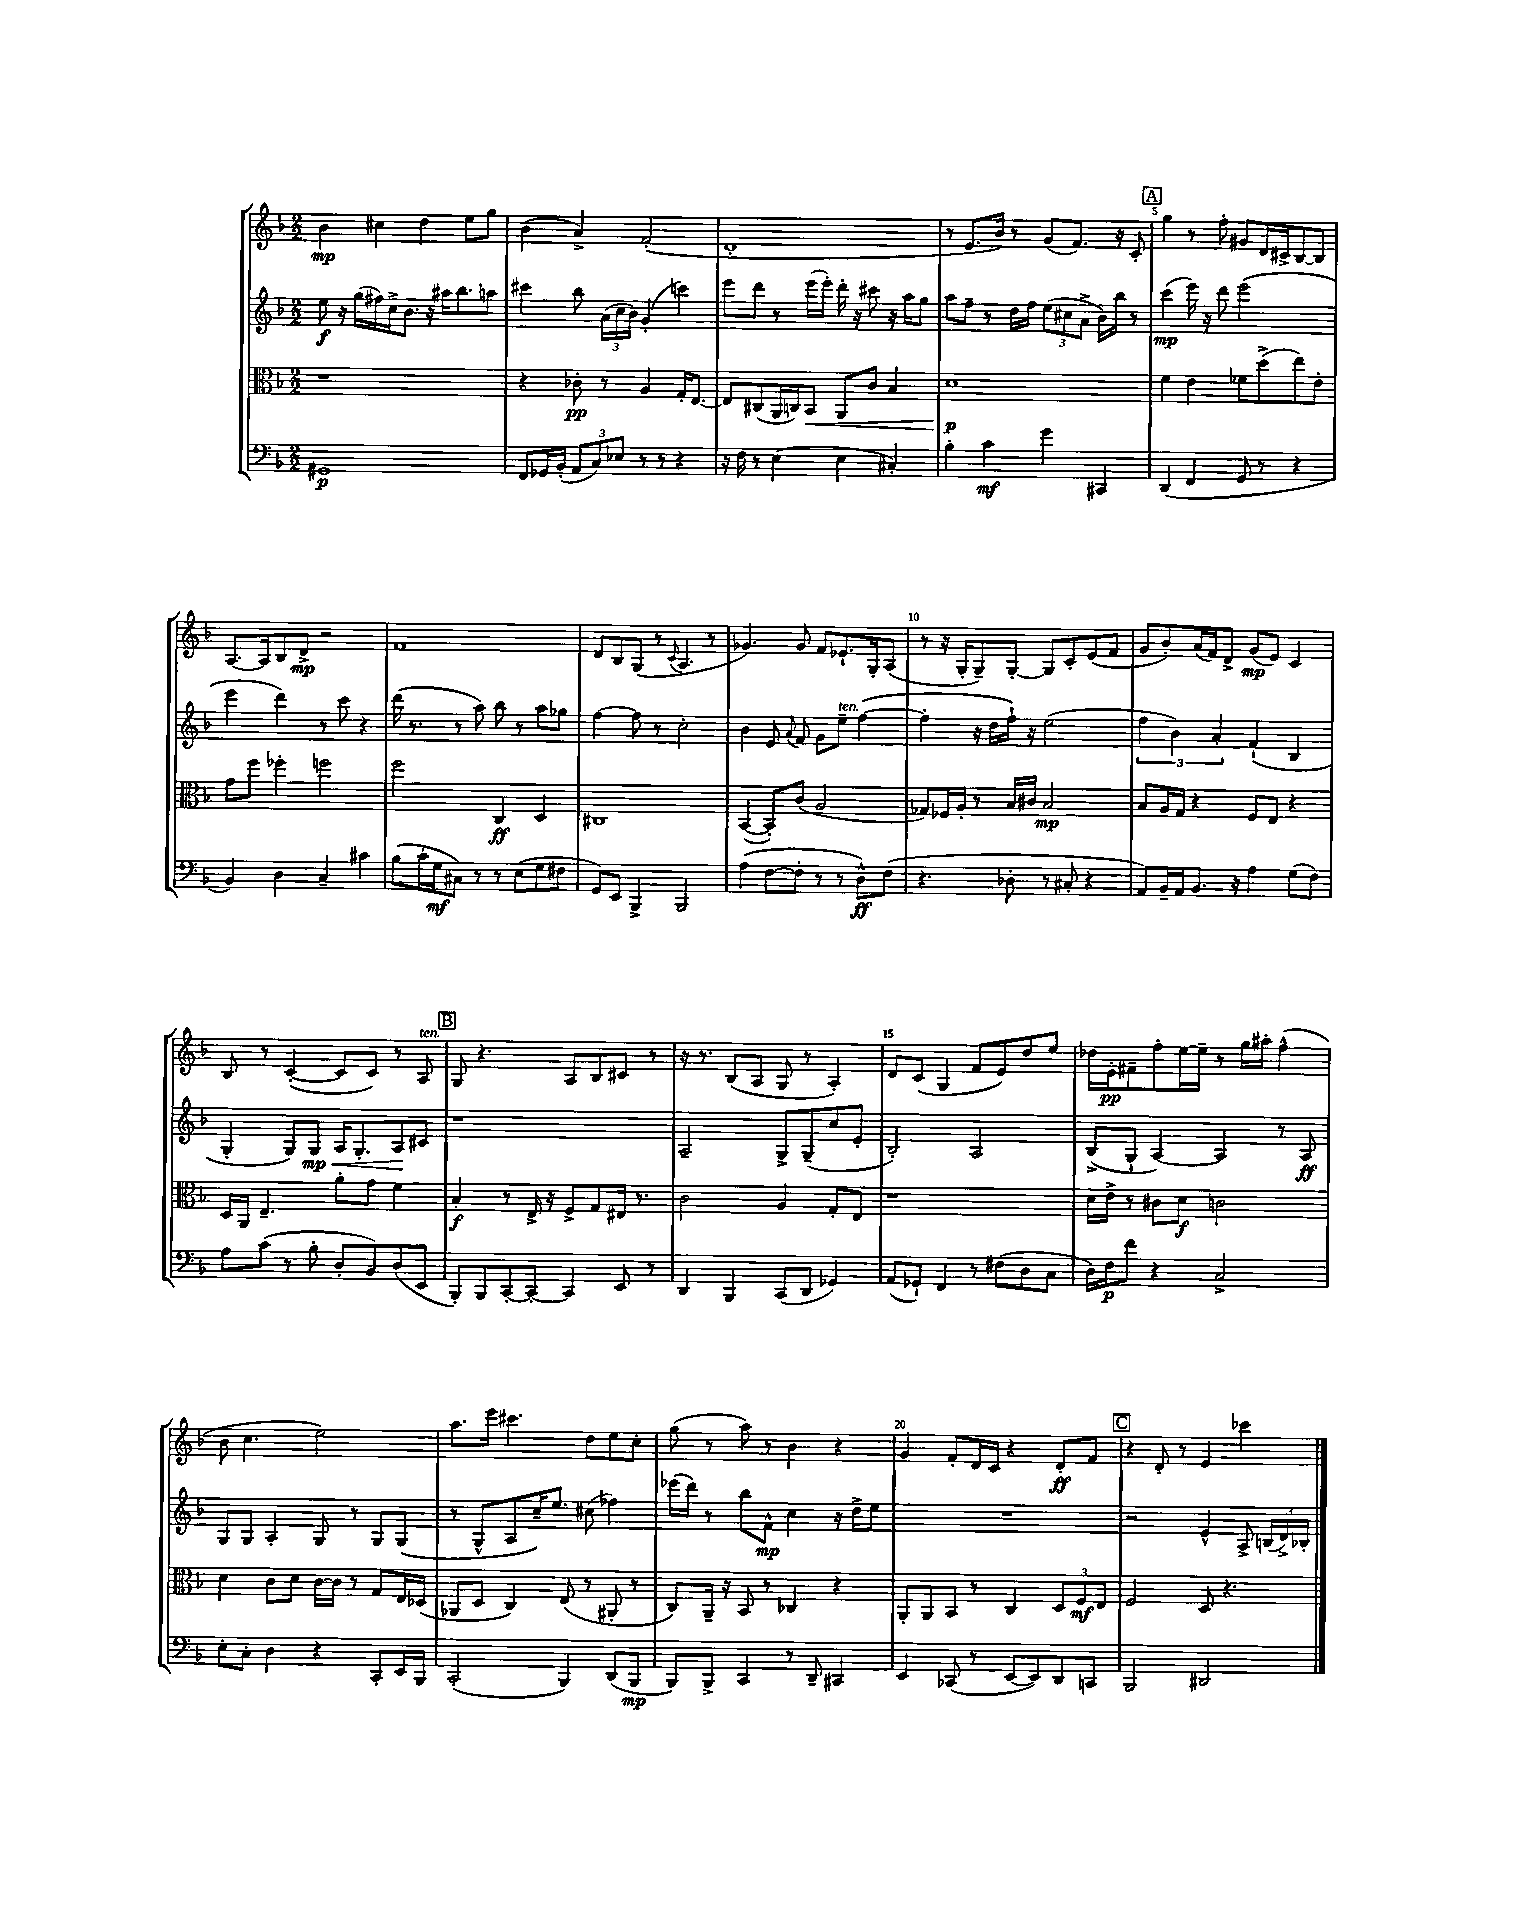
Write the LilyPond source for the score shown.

<<
\new StaffGroup <<
\new Staff = "s0" {
    \clef treble \key f \major \numericTimeSignature \time 2/2
    \autoBeamOff bes'4\mp cis''4 d''4 e''8[ g''8] |
    bes'4( a'4->) f'2-.( |
    d'1-. |
    r8 e'8.[ bes'16]) r8 g'8[( f'8.]) r16 c'8-. |
    \mark \markup { \box "A" } g''4 r8 f''8-. gis'8[ d'16 cis'16-> bes8~ bes8] |
    a8.[~ a16 bes8 d'8]->\mp r2 |
    f'1 |
    d'8[ bes8 g8]( r8 \appoggiatura { c'8 } a4. r8 |
    ges'4.) ges'8 f'8[ ees'8.-! g16-. a8]( |
    r8 r16 g16[-. g8--) g8]~-. g8[ c'8-. e'8( f'8] |
    g'8[ bes'8-.) a'16( f'16) d'8]-> g'8[\mp( e'8]) c'4 |
    bes8 r8 c'4~-.( c'8[ c'8]) r8 a8^\markup { \italic "ten." } |
    \mark \markup { \box "B" } g8 r4. a8[ bes8 cis'8] r8 |
    r16 r8. bes8[( a8] g8 r8 a4-.) |
    d'8[ c'8]( g4 f'8[ e'8) d''8 e''8] |
    des''16[ e'16-.\pp fis'8-- f''8-. e''16~ e''16]-- r8 g''16[ ais''16]-. f''4-^( |
    bes'8 c''4. e''2) |
    a''8.[ e'''16] cis'''4. d''8[ e''8 c''8]-. |
    g''8( r8 a''8) r8 bes'4 r4 |
    g'4 f'8[-. d'16 c'16] r4 d'8[-.\ff f'8] |
    \mark \markup { \box "C" } r4 d'8-. r8 e'4 ces'''4 \bar "|." |
}
\new Staff = "s1" {
    \clef treble \key f \major \numericTimeSignature \time 2/2
    \autoBeamOff e''8\f r16 g''16[( fis''16) c''16-> bes'8.] r16 ais''16[ bes''8. a''8] |
    cis'''4 bes''8 \tuplet 3/2 { a'16[( c''16 bes'16]) } g'4-.( c'''4) |
    e'''8[ d'''8] r8 e'''16[( e'''16]-.) d'''16-. r16 cis'''8 r16 a''16[ g''8] |
    a''8[ f''8]-- r8 d''16[ f''16] \tuplet 3/2 { e''8[( cis''8 a'8]-> } bes'16[) bes''16] r8 |
    \mark \markup { \box "A" } c'''4\mp( e'''16) r16 d'''8 e'''2( |
    e'''4 d'''4) r8 c'''8 r4 |
    d'''16( r8. r8 a''8) bes''8 r8 a''8[ ges''8] |
    f''4~ f''8 r8 c''2-. |
    bes'4 e'8 \appoggiatura { a'8 } f'8 g'8[ e''8]--^\markup { \italic "ten." } f''4~( |
    f''4-. r16 d''16[ f''16]-!) r16 e''2( |
    \tuplet 3/2 { f''4 bes'4) a'4-. } f'4-!( bes4 |
    g4-. g8[) g8]\mp\< a16[ g8.-. a8\! cis'8] |
    \mark \markup { \box "B" } r1 |
    a2-- g8[-> g8--( c''8 e'8]-. |
    bes2-.) a2 |
    bes8[->( g8]-! a4~) a4 r8 a8\ff |
    g8[ g8] a4-. g8 r8 g8[ g8]( |
    r8 g8[-^ a8 c''16--) e''8.] cis''8( fes''4) |
    ees'''16[( d'''16]) r8 bes''8[ f'8]-^\mp c''4 r16 d''16[-> e''8] |
    R1 |
    \mark \markup { \box "C" } r2 e'4-^ a8-> \tuplet 3/2 { b16[( d'16->) bes16]-. } \bar "|." |
}
\new Staff = "s2" {
    \clef alto \key f \major \numericTimeSignature \time 2/2
    \autoBeamOff r1 |
    r4 ces'8-.\pp r8 a4 g16[-. e8.]~ |
    e8[ cis8( a,16 c16) bes,8]\< a,8[ c'8] bes4 |
    d'1\p\! |
    \mark \markup { \box "A" } f'4 e'4 fes'8[ d''8->( e''8) e'8]-. |
    g'8[ f''8] fes''4-. f''2 |
    f''2 c4\ff d4 |
    cis1 |
    bes,4~( bes,8[-.) c'8]( a2 |
    ges8[) fes16 a16]-. r8 bes16[ cis'16] bes2\mp |
    bes8[ a16 g16] r4 f8[ e8] r4 |
    d16[ a,16] e4.-- a'8[-. g'8] f'4 |
    \mark \markup { \box "B" } bes4-.\f r8 e16-> r16 f8[-> g8 eis16] r8. |
    c'2 a4 g8[-. e8] |
    r1 |
    d'16[ e'16]-> r8 cis'8[ d'8]\f c'2 |
    d'4 c'8[ d'8] c'16[~ c'16] r8 g8[ e16 des16]( |
    aes,8[ d8] c4) e8( r8 ais,8-. r8 |
    c8[) a,16]-- r16 bes,8 r8 ces4 r4 |
    a,8[-. a,8 bes,8] r8 c4 \tuplet 3/2 { d8[ f8\mf e8] } |
    \mark \markup { \box "C" } f2 d8 r4. \bar "|." |
}
\new Staff = "s3" {
    \clef bass \key f \major \numericTimeSignature \time 2/2
    \autoBeamOff gis,1\p |
    f,8[ ges,16 bes,16]-.( \tuplet 3/2 { a,8[ c8) ees8] } r8 r8 r4 |
    r16 f16 r8 e4( e4 cis4-.) |
    bes4-. c'4\mf g'4 cis,4 |
    \mark \markup { \box "A" } d,4( f,4 g,8 r8 r4 |
    bes,4) d4 c4-- cis'4 |
    bes8[( c'16-. g16\mf cis8]) r8 r8 e8[( g8 fis8] |
    g,8[) e,8] bes,,4-> bes,,2 |
    a4( f8[~ f8]-. r8 r8 d8[-^\ff) f8]( |
    r4. des8-. r8 cis8-. r4 |
    a,8[) bes,16-- a,16 bes,8.] r16 a4 g8[( f8]) |
    a8[ c'8]( r8 bes8-. d8[-. bes,8) d8( e,8] |
    \mark \markup { \box "B" } bes,,8[-.) bes,,8 c,8~-. c,8]~-. c,4 e,8 r8 |
    d,4 bes,,4 c,8[( d,8] ges,4) |
    a,8[( ges,8]-!) f,4 r8 fis8[( d8 c8] |
    d16[) f16\p f'8] r4 c2-> |
    e8[-. c8]-. d4 r4 c,8[-. e,16 bes,,16] |
    c,2-.( bes,,4) d,8[( bes,,8]\mp |
    bes,,8[) bes,,8]-> c,4 r8 d,8-- cis,4 |
    e,4 ces,8( r8 e,8[~ e,8) d,8 c,8] |
    \mark \markup { \box "C" } bes,,2 dis,2 \bar "|." |
}
>>
>>
\layout { \context { \Score \override BarNumber.break-visibility = ##(#f #t #t) barNumberVisibility = #(every-nth-bar-number-visible 5) } }
